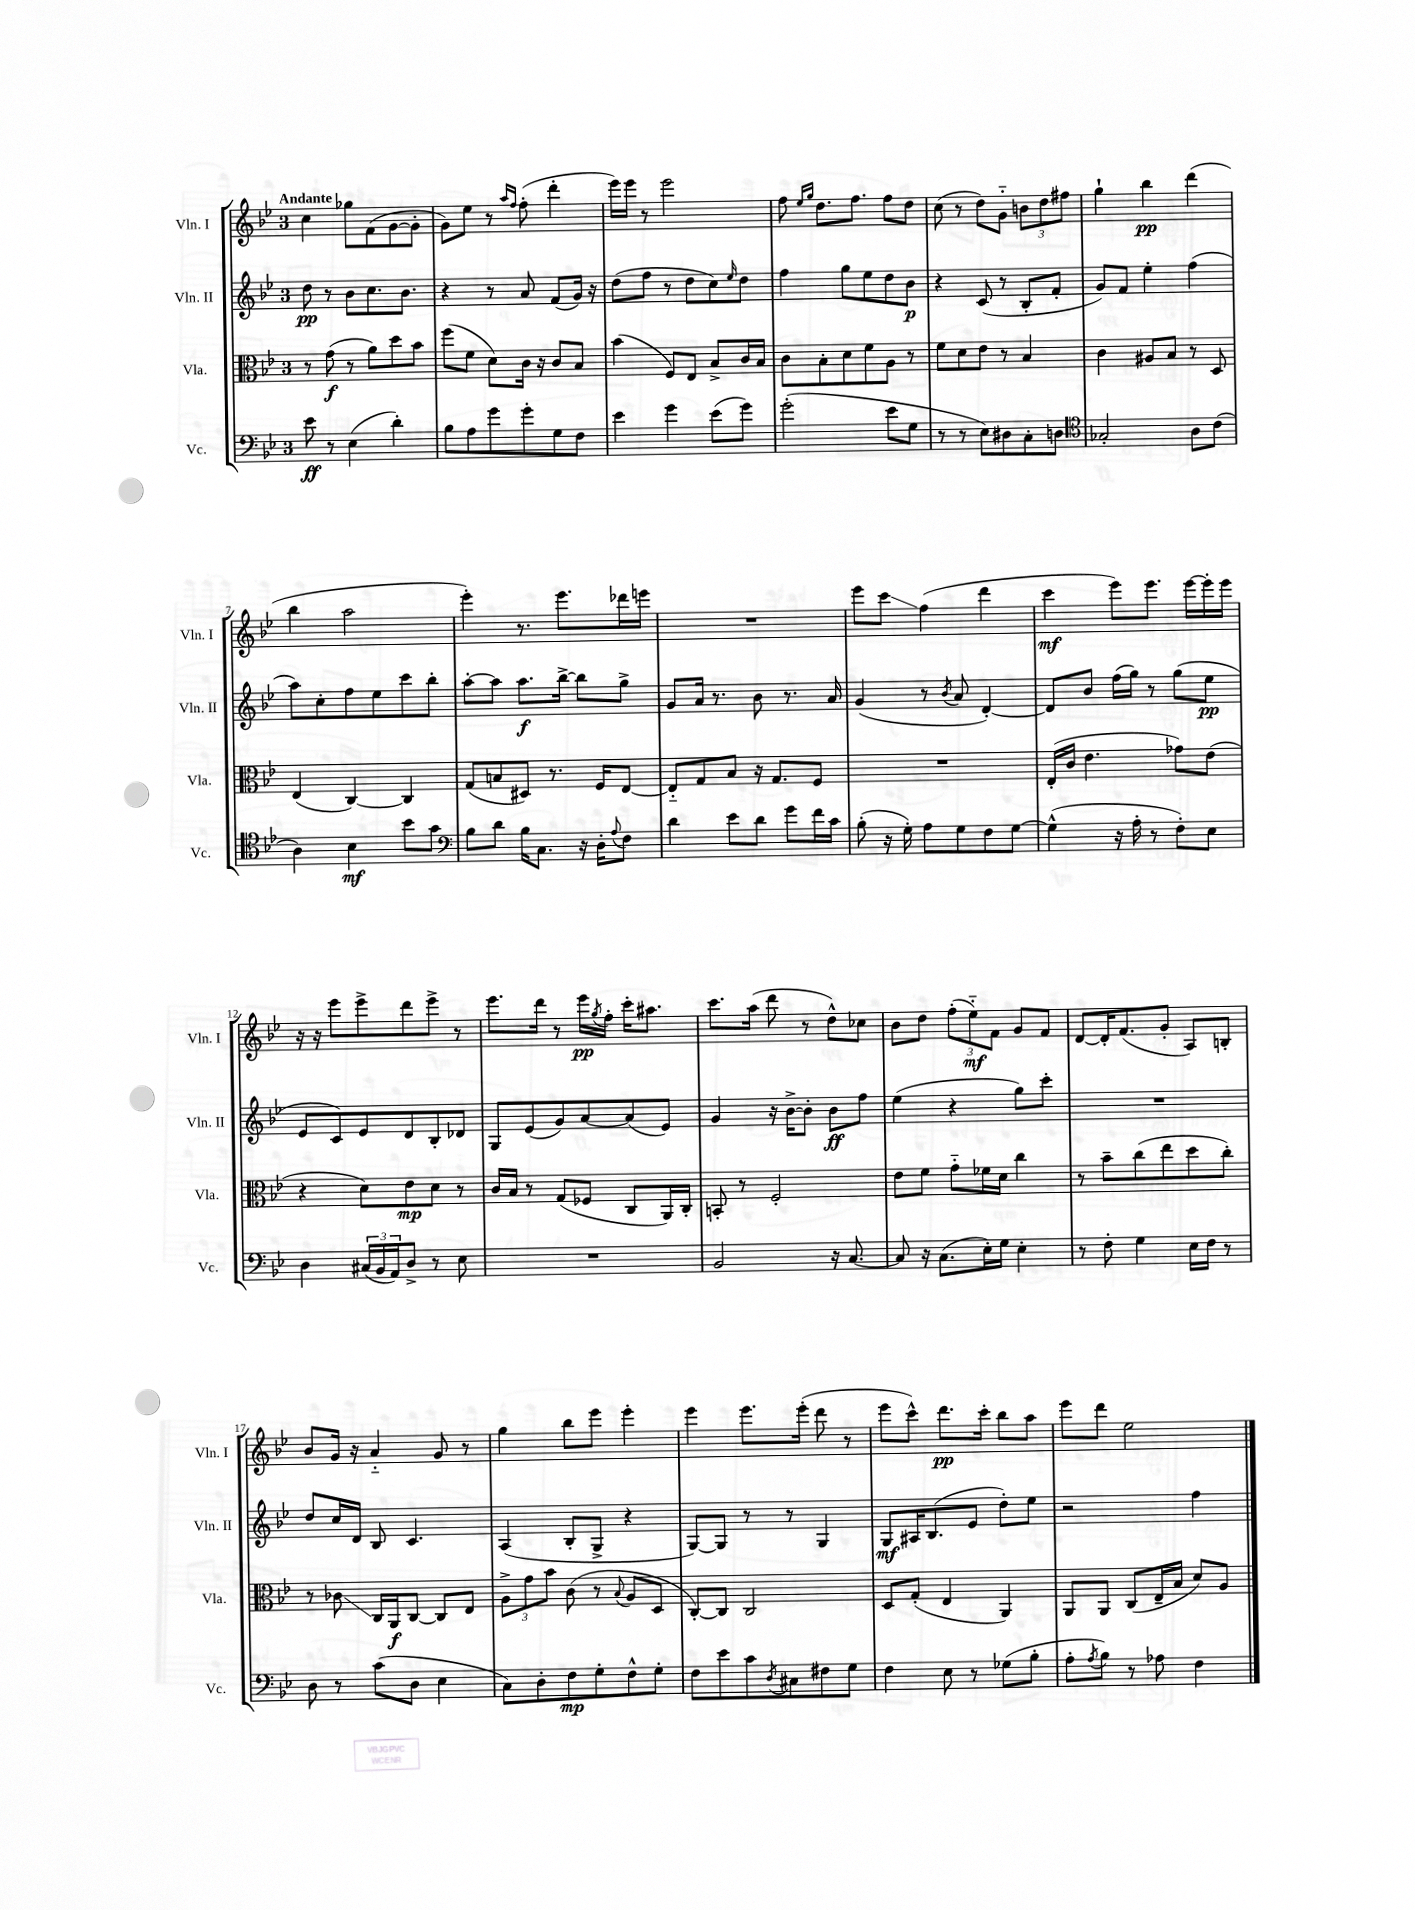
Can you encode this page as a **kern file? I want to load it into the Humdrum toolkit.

**kern	**kern	**kern	**kern
*staff4	*staff3	*staff2	*staff1
*clefF4	*clefC3	*clefG2	*clefG2
*k[b-e-]	*k[b-e-]	*k[b-e-]	*k[b-e-]
*M3/4	*M3/4	*M3/4	*M3/4
8e-	8r	8dd	4cc
8r	(8g	8r	.
(4E-	8r	8b-	8gg-
.	8a)	8.cc	(8f
4d')	8dd	.	[8g
.	.	8.b-	.
.	8b-	.	8g']
=	=	=	=
8B-	(8ff	4r	8g)
8A	8f	.	8ee-
8g	8d)	8r	8r
.	.	.	16qqaa
.	.	.	16qqff
8g'	16c	8a	(8ff'
.	16r	.	.
8G	8c	(8f	4ddd'
8F	8B-	16g)	.
.	.	16r	.
=	=	=	=
4e-	(4b-	(8dd	16eee-)
.	.	.	16eee-
.	.	8ff	8r
4g	8F)	8r	2eee-
.	8E-	8dd	.
(8e-	8B-^	8cc)	.
.	.	16qqee-	.
8g)	16c	8dd	.
.	16B-	.	.
=	=	=	=
(2g'	8c	4ff	8ff
.	.	.	16qqee-
.	.	.	16qqgg
.	8B-'	.	8.dd
.	8d	8gg	.
.	.	.	8.ff
.	8f	8ee-	.
8e-	8A	8dd	8ff
8G	8r	8b-	8dd
=	=	=	=
8r	8f	4r	(8cc
8r	8d	.	8r
8E-)	8e-	(8c	8dd)
8D#	8r	8r	8g'~
8C'	4B-	8B-'	12b
.	.	.	12dd
8D	.	8f'	.
.	.	.	12ff#
=	=	=	=
*clefC4	*	*	*
2G-'	4c	8g)	4gg`
.	.	8f	.
.	8A#	4ee-'	4bb-
.	8B-	.	.
8A	8r	(4ff	(4ddd
(8c	8D	.	.
=	=	=	=
4A)	(4E-	8aa)	4bb-
.	.	8cc'	.
4B-	[4C)	8ff	2aa
.	.	8ee-	.
8b-	4C]	8ccc	.
8g	.	8bb-'	.
=	=	=	=
*clefF4	*	*	*
8B-	(8G	[8aa'	4eee-')
8d	8B	8aa]	.
16B-	8D#)	8.aa	8.r
8.C	.	.	.
.	8.r	.	.
.	.	[16bb-^	8.eee-
16r	.	8bb-]	.
16D'	16F	.	.
8qqA	.	.	.
8F	[8E-	8gg^	16ddd-
.	.	.	16eee
=	=	=	=
4d	8E-'~]	8g	2.r
.	8G	16a	.
.	.	8.r	.
8e-	8B-	.	.
8d	16r	8b-	.
.	8.G	.	.
8g	.	8.r	.
16f	8F	.	.
16c	.	16a	.
=	=	=	=
(8B-'	2.r	(4g	8eee-
16r	.	.	8ccc
16G')	.	.	.
8A	.	8r	(4ff
.	.	8qb-	.
8G	.	8a	.
8F	.	[4d')	4ddd
[8G	.	.	.
=	=	=	=
(4G^^]	(16E-'	8d]	4ccc
.	16c	.	.
.	4.e-	8b-	.
16r	.	(16ff	8eee-)
16A'	.	16gg)	.
8r	.	8r	8.eee-
8F')	8g-)	(8gg	.
.	.	.	[16eee-
8E-	(8e-	8ee-	16eee-']
.	.	.	16eee-
=	=	=	=
4D	4r	8e-	16r
.	.	.	16r
.	.	8c)	8eee-
(24C#	8d)	8e-	8eee-^
24BB-	.	.	.
24AA)	.	.	.
8D^	8e-	8d	8ddd
8r	8d	8B-'	8eee-^
8E-	8r	8d-	8r
=	=	=	=
2.r	16c	8G	8.eee-
.	16B-	.	.
.	8r	(8e-	.
.	.	.	16ddd
.	(8G	8g)	8r
.	8F-	[8a	16eee-
.	.	.	8qgg
.	.	.	16ff'
.	8C	(8a]	16ccc'
.	.	.	8.aa#
.	16AA)	8e-)	.
.	16C'	.	.
=	=	=	=
2BB-	8BB'	4g	8.ccc
.	8r	.	.
.	.	.	(16aa
.	2F'	16r	8ddd
.	.	[16b-^	.
.	.	8b-']	8r
16r	.	8b-	8dd^^)
[8.C	.	.	.
.	.	8ff	8cc-
=	=	=	=
8C]	8e-	(4ee-	8b-
16r	8f	.	8dd
(8.C	.	.	.
.	8g'~	4r	(12ff'
.	.	.	12ee-'~)
16E-')	16f-	.	.
.	.	.	12f
16G	16d	.	.
4E-'	4cc	8gg)	8g
.	.	8ccc'	8f
=	=	=	=
8r	8r	2.r	[8d
8F'	8b-~	.	16d']
.	.	.	(8.f
4G	(8cc	.	.
.	8ee-	.	8g'
16E-	8dd	.	8A)
16F	.	.	.
8r	8cc')	.	8B'
=	=	=	=
8D	8r	8dd	8b-
8r	8c-	16cc	16g
.	.	16d	16r
(8c	16C	8B-	4a'~
.	16AA	.	.
8D	[8C	4.c	.
4E-	8C]	.	8g
.	8E-	.	8r
=	=	=	=
8C)	12A^	(4A	4gg
.	12g	.	.
8D'	.	.	.
.	12b-	.	.
8F	(8c	8B-'	8bb-
8G'	8r	8G^	8eee-
.	8qqB-	.	.
8F^^	8A	4r	4eee-'
8G'	8D	.	.
=	=	=	=
8F	[8C')	[8G)	4eee-
8e-	8C]	8G]	.
8c	2C	8r	8.eee-
8qD	.	.	.
8C#	.	8r	.
.	.	.	(16eee-'
8F#	.	4G	8ddd
8G	.	.	8r
=	=	=	=
4F	8D	8G	8eee-
.	(8G'	16A#	8ccc^^)
.	.	(8.B-	.
8E-	4E-	.	8.ddd
8r	.	8e-	.
.	.	.	16ccc'
(8G-	4AA)	8dd')	8bb-
8B-'	.	8ee-	8aa
=	=	=	=
8A'	8AA	2r	8eee-
8qA	.	.	.
8B-)	8AA	.	8ddd
8r	(8C	.	2ee-
8A-	16E-~	.	.
.	16B-	.	.
4F	8d)	4ff	.
.	8A	.	.
==	==	==	==
*-	*-	*-	*-
